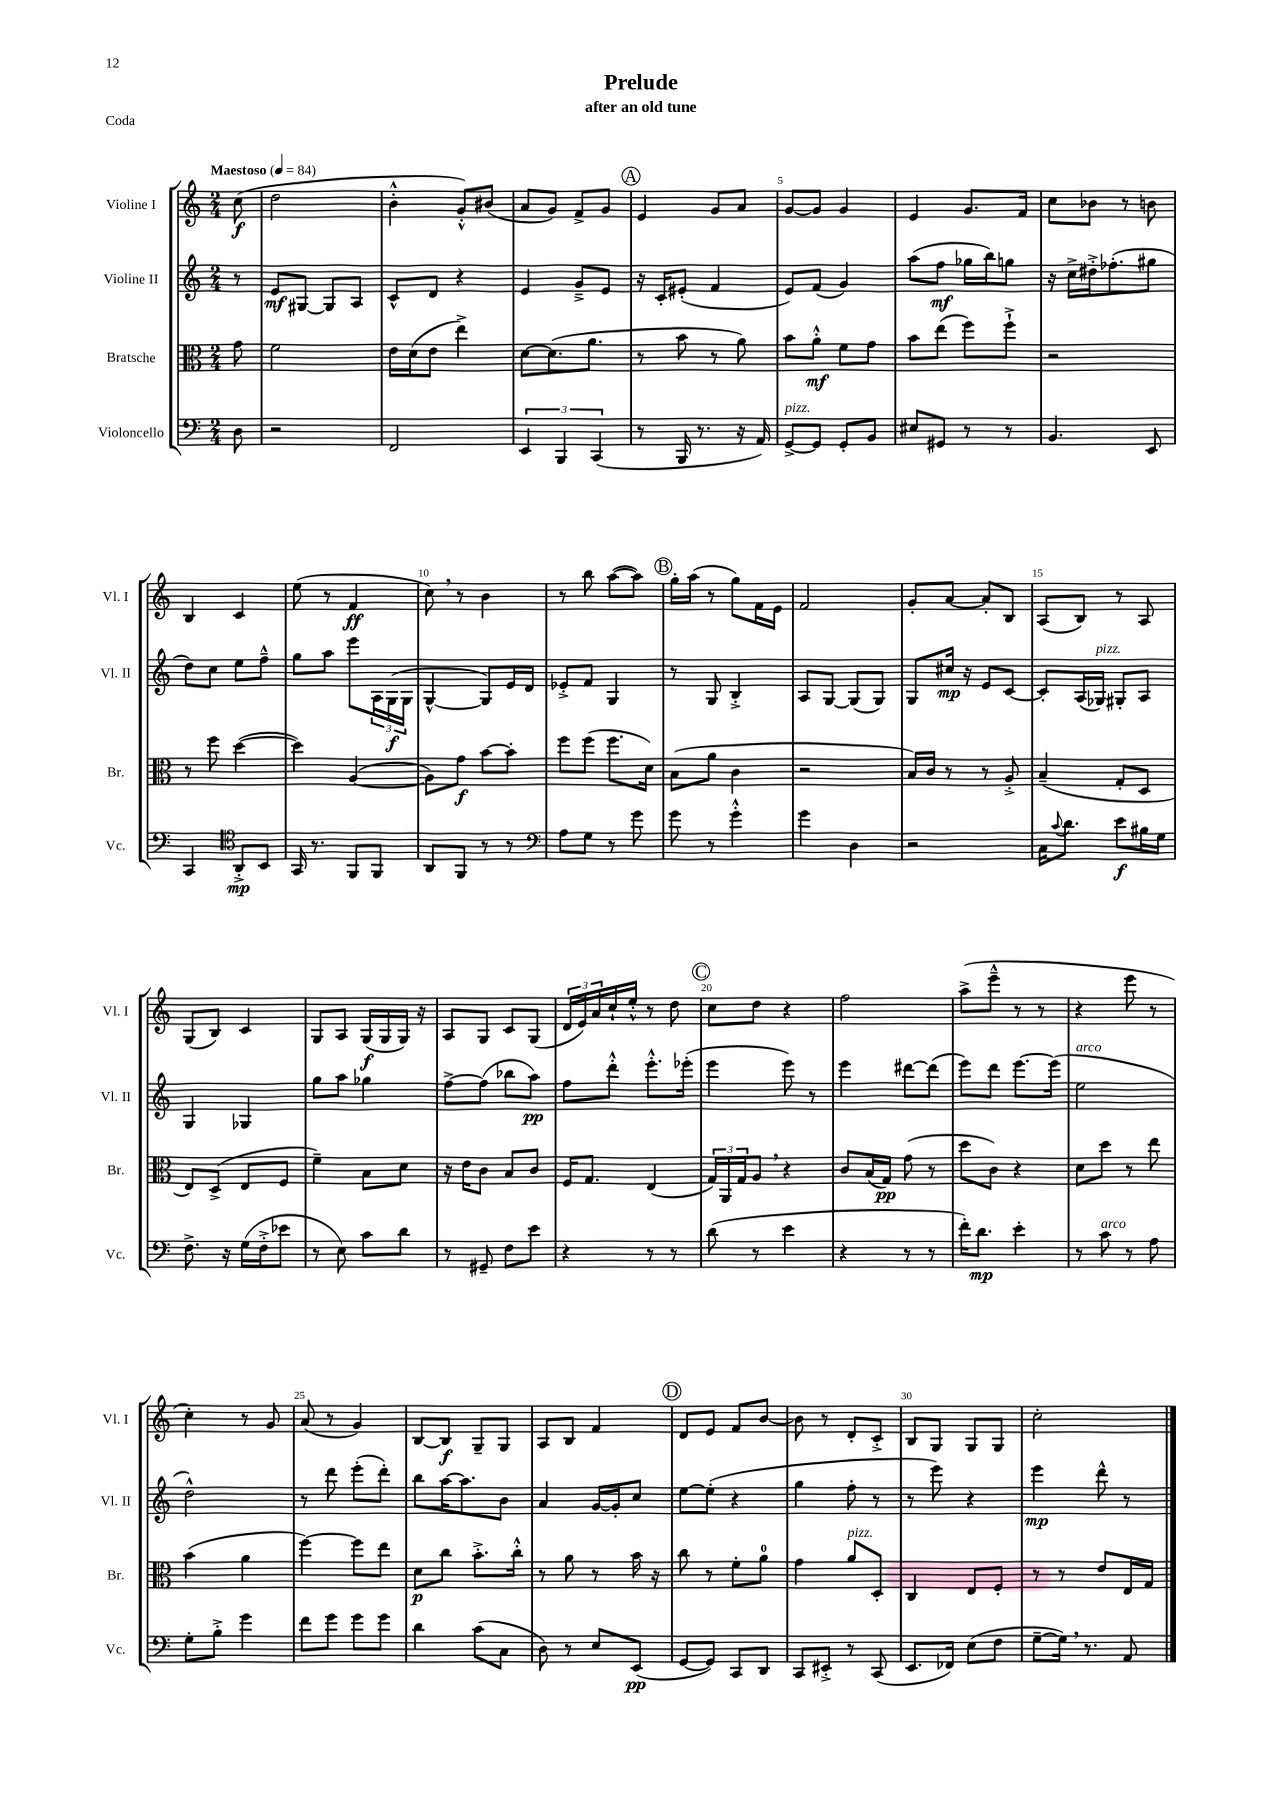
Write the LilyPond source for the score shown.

\header { title = "Prelude" subtitle = "after an old tune" piece = "Coda" }
<<
\new StaffGroup <<
\new Staff = "s0" \with { instrumentName = "Violine I" shortInstrumentName = "Vl. I" } {
    \clef treble \key c \major \numericTimeSignature \time 2/4 \partial 8 \tempo "Maestoso" 4 = 84
    c''8\f( |
    d''2 |
    b'4-.-^ g'8-.-^) bis'8( |
    a'8 g'8) f'8-> g'8 |
    \mark \markup { \circle "A" } e'4 g'8 a'8 |
    g'8~ g'8 g'4 |
    e'4 g'8. f'16 |
    c''8 bes'8 r8 b'8 |
    b4 c'4 |
    e''8( r8 f'4\ff |
    c''8) \breathe r8 b'4 |
    r8 b''8 a''8~( a''8) |
    \mark \markup { \circle "B" } g''16-. a''16( r8 g''8) f'16 e'16 |
    f'2 |
    g'8-. a'8~ a'8-. b8 |
    a8( b8) r8 a8 |
    g8( b8) c'4 |
    g8 a8 g16\f( g16 g16) r16 |
    a8 g8 c'8 g8( |
    \tuplet 3/2 { d'16 e'16) a'16 } c''16-! e''16-.-^ r8 d''8 |
    \mark \markup { \circle "C" } c''8 d''8 r4 |
    f''2 |
    a''8->( e'''8---^ r8 r8 |
    r4 e'''8 r8 |
    c''4-.) r8 g'8 |
    a'8( r8 g'4) |
    b8~ b8\f g8-- g8 |
    a8 b8 f'4 |
    \mark \markup { \circle "D" } d'8 e'8 f'8 b'8~ |
    b'8 r8 d'8-. c'8-.-> |
    b8 g8 g8 g8 |
    c''2-. \bar "|." |
}
\new Staff = "s1" \with { instrumentName = "Violine II" shortInstrumentName = "Vl. II" } {
    \clef treble \key c \major \numericTimeSignature \time 2/4 \partial 8
    r8 |
    e'8\mf gis8~ gis8 a8 |
    c'8-^ d'8 r4 |
    e'4 g'8---> e'8 |
    \mark \markup { \circle "A" } r16 c'16-. eis'8-.( f'4 |
    e'8) f'8( g'4) |
    a''8( f''8\mf ges''16 b''16) g''8 |
    r16 c''16-> dis''16-.-> fes''8.-.( gis''8 |
    d''8) c''8 e''8 f''8---^ |
    g''8 a''8 e'''8 \tuplet 3/2 { a16 g16\f( g16 } |
    g4~-^ g8) e'16 d'16 |
    ees'8-.-> f'8 g4 |
    \mark \markup { \circle "B" } r8 g8 b4-.-> |
    a8 g8~ g8( g8) |
    g8 cis''16\mp r16 e'8 c'8~ |
    c'8-. a16( ges16^\markup { \italic "pizz." }) gis8-. a8 |
    g4 ges4 |
    g''8 a''8 ges''4 |
    f''8~-> f''8( bes''8 a''8\pp) |
    f''8 d'''8-.-^ e'''8.-.-^ ees'''16-.( |
    \mark \markup { \circle "C" } e'''4 e'''8) r8 |
    e'''4 dis'''8~ dis'''8( |
    e'''8) d'''8 e'''8.~ e'''16( |
    e''2^\markup { \italic "arco" } |
    d''2-^) |
    r8 d'''8 e'''8-.( d'''8-.) |
    b''8 a''16~ a''8. b'8 |
    a'4 g'16~ g'16-. c''8 |
    \mark \markup { \circle "D" } e''8~ e''8-.( r4 |
    g''4 f''8-. r8 |
    r8 e'''8) r4 |
    e'''4\mp d'''8-^ r8 \bar "|." |
}
\new Staff = "s2" \with { instrumentName = "Bratsche" shortInstrumentName = "Br." } {
    \clef alto \key c \major \numericTimeSignature \time 2/4 \partial 8
    g'8 |
    f'2 |
    e'16 d'16( e'8 e''4->) |
    d'8~ d'8.( a'8. |
    \mark \markup { \circle "A" } r8 b'8 r8 a'8) |
    b'8 a'8-.-^\mf f'8 g'8 |
    b'8 e''8( f''8) f''8-!-> |
    r2 |
    r8 f''8 d''4~( |
    d''4) a4~( |
    a8) g'8\f b'8~ b'8-. |
    f''8 f''8( f''8. d'16) |
    \mark \markup { \circle "B" } b8( a'8 c'4 |
    r2 |
    b16) c'16 r8 r8 a8-.-> |
    b4--( g8-. d8 |
    e8) d8->( e8 f8 |
    f'4--) b8 d'8 |
    r16 e'16 c'8 b8 c'8 |
    f16 g8. e4( |
    \mark \markup { \circle "C" } \tuplet 3/2 { g16) a,16 g16 } a8 \breathe r4 |
    c'8 b16( g16\pp) g'8( r8 |
    d''8 c'8) r4 |
    d'8 d''8 r8 e''8 |
    b'4( a'4 |
    f''4~) f''8 e''8 |
    d'8\p c''8 b'8.-.-> c''16-.-^ |
    r8 a'8 r8 b'16 r16 |
    \mark \markup { \circle "D" } c''8 r8 f'8-. a'8-0 |
    g'4 a'8^\markup { \italic "pizz." } d8-. |
    c4 e8 f8-. |
    r8 r8 e'8 e16 g16 \bar "|." |
}
\new Staff = "s3" \with { instrumentName = "Violoncello" shortInstrumentName = "Vc." } {
    \clef bass \key c \major \numericTimeSignature \time 2/4 \partial 8
    d8 |
    r2 |
    f,2 |
    \tuplet 3/2 { e,4 b,,4 c,4( } |
    \mark \markup { \circle "A" } r8 b,,16 r8. r16 a,16) |
    g,8~->^\markup { \italic "pizz." } g,8 g,8-. b,8 |
    eis8 gis,8 r8 r8 |
    b,4. e,8 |
    c,4 \clef tenor a,8-.->\mp b,8 |
    g,16 r8. f,8 f,8 |
    a,8 f,8 r8 r8 |
    \clef bass a8 g8 r8 g'8 |
    \mark \markup { \circle "B" } g'8 r8 g'4-.-^ |
    g'4 d4 |
    r2 |
    c16 \appoggiatura { c'8 } d'8. e'8\f bis16 g16 |
    f8.-> r16 g16( f16-.-> ees'8 |
    r8 e8) c'8 d'8 |
    r8 gis,8-- f8 e'8 |
    r4 r8 r8 |
    \mark \markup { \circle "C" } d'8( r8 e'4 |
    r4 r8 r8 |
    f'16-.) d'8.\mp e'4-. |
    r8 c'8^\markup { \italic "arco" } r8 a8 |
    g8-. b8-.-> g'4 |
    f'8 g'8 g'8 g'8 |
    d'4 c'8( c8 |
    d8) r8 e8 e,8\pp( |
    \mark \markup { \circle "D" } g,8~ g,8) c,8 d,8 |
    c,8 eis,8-.-> r8 c,8( |
    e,8. fes,16) e8( f8 |
    g8~-- g16) \breathe r8. a,8 \bar "|." |
}
>>
>>
\layout { \context { \Score \override BarNumber.break-visibility = ##(#f #t #t) barNumberVisibility = #(every-nth-bar-number-visible 5) } }
